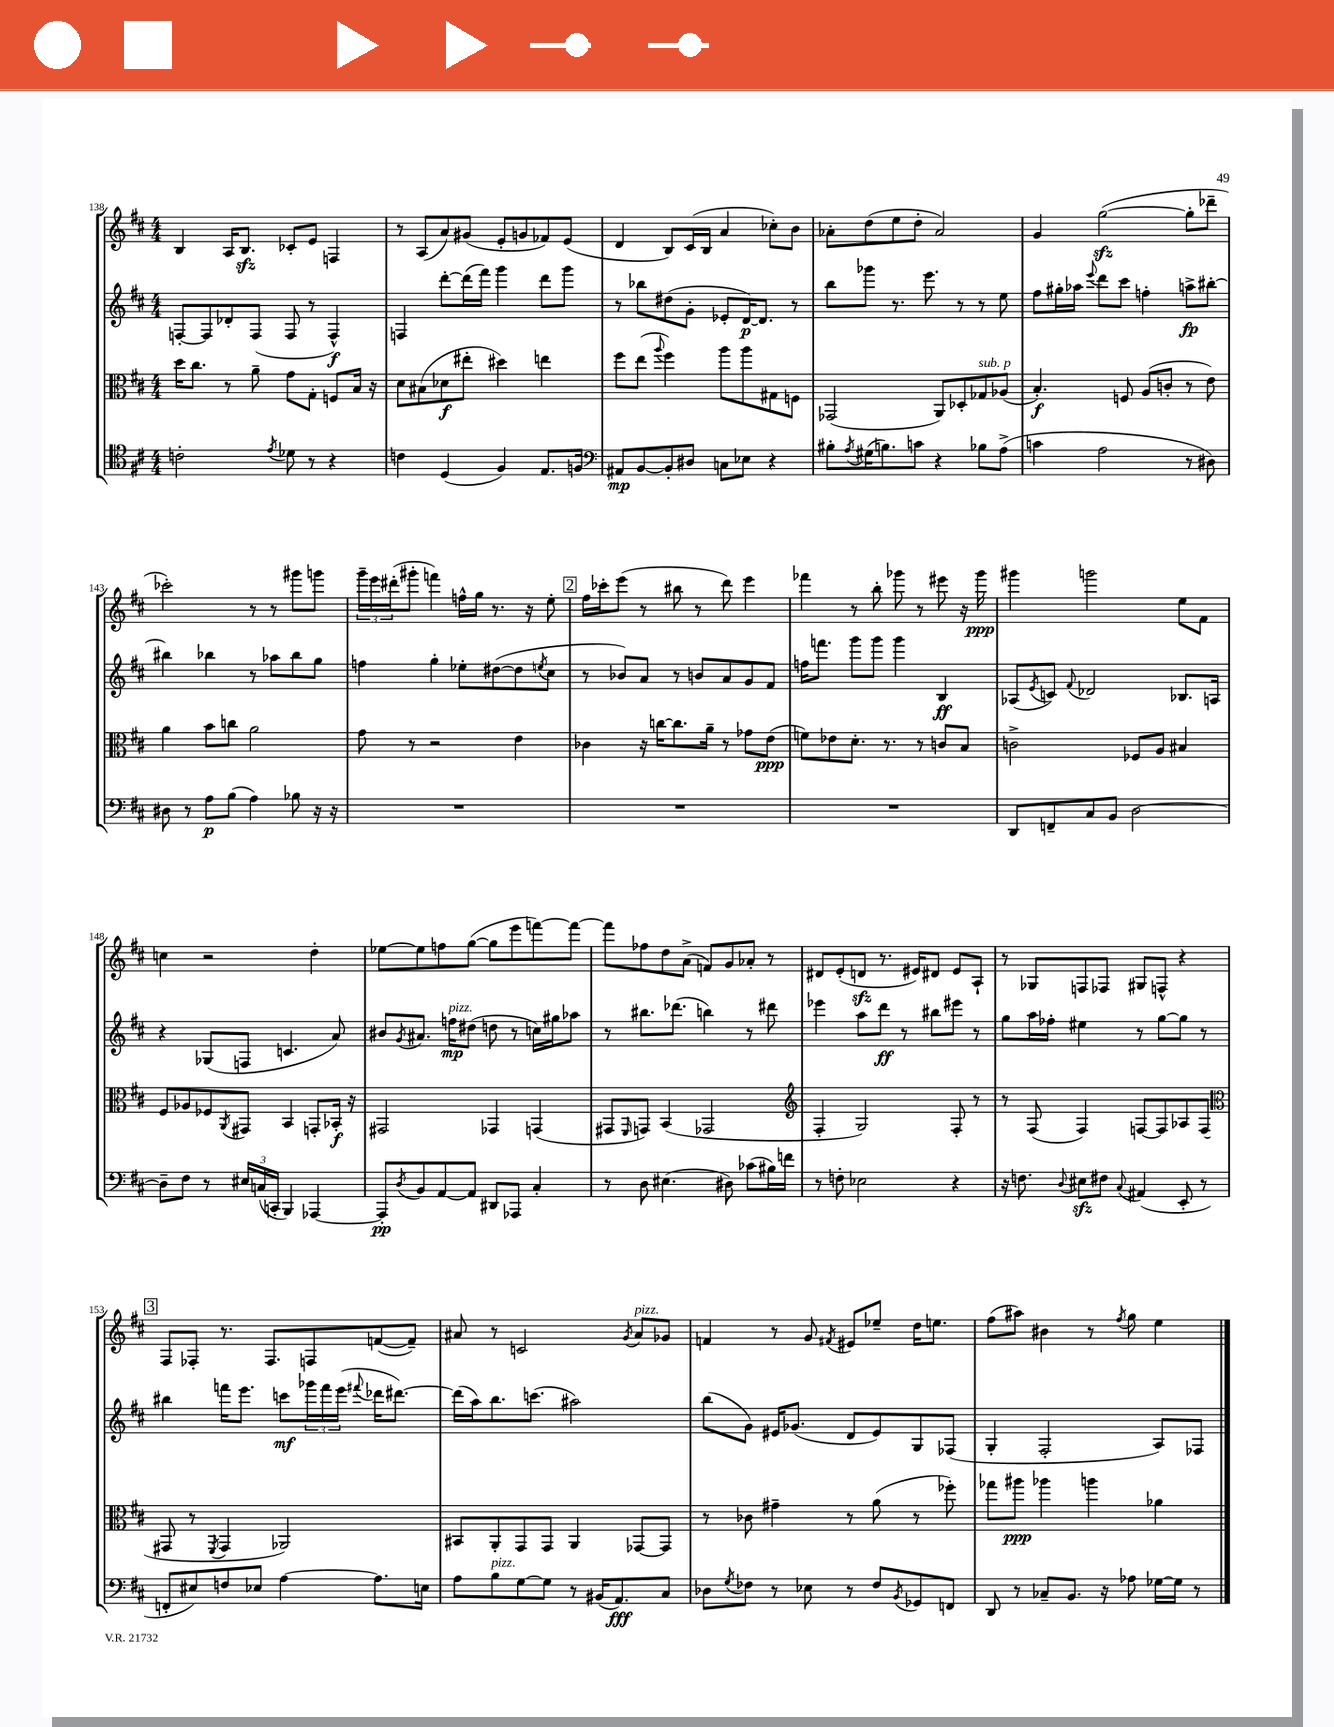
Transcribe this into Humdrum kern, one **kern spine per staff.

**kern	**kern	**kern	**kern
*staff4	*staff3	*staff2	*staff1
*clefC4	*clefC3	*clefG2	*clefG2
*k[f#c#]	*k[f#c#]	*k[f#c#]	*k[f#c#]
*M4/4	*M4/4	*M4/4	*M4/4
2c'	16dd	[8F'	4B
.	8.cc#	.	.
.	.	8F]	.
.	8r	8d-'	16A
.	.	.	8.B
.	8a~	(8F	.
8qe	.	.	.
8d-	8g	8F	8c-'
8r	8G'	8r	8e
4r	8F	4F^^)	4F
.	16B	.	.
.	16r	.	.
=	=	=	=
4c	8d	4F	8r
.	(8B#	.	(8A
(4D	8d-	[8ddd'	8a)
.	8ee#'	(16ddd]	(8g#
.	.	16fff#)	.
4F#)	4dd#)	4ggg	8e'
.	.	.	8g
8.E	4ee	8ddd	8f-)
.	.	8ggg	(8e
16F	.	.	.
=	=	=	=
*clefF4	*	*	*
8AA#	8ff#	8r	4d
[8BB	(8ee	8bb-	.
.	8qqaa	.	.
8BB']	4ff#)	(8dd#	8B)
8D#	.	8g'	(16c#
.	.	.	16B
8C	8aa	8e-'	4a
8E-	8aa	[16d)	.
.	.	8.d]	.
4r	8G#	.	8cc-')
.	8F	8r	8b
=	=	=	=
8B#'	(2GG-	8bb	8a-'
8qA	.	.	.
(16G#	.	8ggg-	(8dd
8.B)	.	.	.
.	.	8.r	8ee
8c	.	.	8dd'
.	.	8.eee	.
4r	8AA)	.	2a-)
.	8D-'	8r	.
8B-	8G-	8r	.
(8A^	(8A-	8ee	.
=	=	=	=
4c	4.B')	8ff#	4g
.	.	16gg#'	.
.	.	16aa-	.
.	.	8qqeee	.
2A	.	8ddd	([2gg
.	8F	8ccc#	.
.	(8A	4ff'	.
.	8c'	.	.
8r	8r	8aa^	8gg']
8D#)	8e)	[8bb#'	8ddd-~
=	=	=	=
8D#	4a	4bb#]	2ccc-')
8r	.	.	.
8A	8b	4bb-	.
(8B	8cc	.	.
4A)	2a	8r	8r
.	.	8aa-	8r
8B-	.	8bb-	8ggg#
16r	.	8gg	8ggg
16r	.	.	.
=	=	=	=
1r	8g	4ff	24ggg~
.	.	.	24eee
.	.	.	(24ddd#'
.	8r	.	8ggg#'
.	2r	4gg'	4fff)
.	.	8ee-'	16ff^^
.	.	.	16gg
.	.	([8dd#	8.r
.	4e	8dd#]	.
.	.	.	16r
.	.	8qee	.
.	.	8cc#	8ee'
=	=	=	=
1r	4c-	8r	16ff#
.	.	.	16ccc-'
.	.	8b-)	(8eee
.	16r	8a	8r
.	[16cc	.	.
.	8.cc]	8r	8bb#
.	.	8b	8r
.	16a~	.	.
.	8r	8a	8ddd)
.	8g-	8g	4eee
.	(8e	8f#	.
=	=	=	=
1r	8f)	16ff	4fff-
.	.	8.fff	.
.	8e-	.	.
.	8.d'	8ggg	8r
.	.	8ggg	8bb'
.	8.r	.	.
.	.	4ggg	8ggg-
.	8r	.	8r
.	8c	4B	8eee#
.	8B	.	16r
.	.	.	16ggg-
=	=	=	=
8DD	2c^	(8A-	4ggg#
.	.	8qe	.
8FF~	.	8c)	.
.	.	8qqf#	.
8C#	.	2d-	2ggg
8BB	.	.	.
[2D	8F-	.	.
.	8A	.	.
.	4B#	8.B-	8ee
.	.	.	8f#
.	.	16A	.
=	=	=	=
8D~]	8F#	4r	4cc
8F#	8A-	.	.
8r	8F-	(8G-	2r
.	8qAA	.	.
24E#	8GG#	8F	.
(24C	.	.	.
24CC'	.	.	.
4BBB)	4BB	4.c	.
[4AAA-	8GG'	.	4dd'
.	16BB-'	8a)	.
.	16r	.	.
=	=	=	=
8AAA-']	2GG#	8b#	[8ee-
8qD	.	8qg	.
8BB	.	8.a#	8ee-]
[8AA	.	.	8ff
.	.	16ff	.
8AA]	.	(8dd#	([8gg
8DD#	4GG-	8dd	8gg]
8AAA-	.	8r	8eee
4C#'	(4GG	16cc)	[8fff)
.	.	16gg#	.
.	.	8aa-	8fff_
=	=	=	=
8r	8GG#	8r	8fff]
.	16qqFF#	.	.
8D	8GG)	8.bb#	8ff-
(4.E#	(4BB	.	8dd
.	.	(8.ddd-	.
.	.	.	(8a^
.	2GG-	4bb)	8f)
8D#)	.	.	8g
(8c-	.	8r	8a-'
16B#)	.	8ddd#	8r
16f	.	.	.
=	=	=	=
*	*clefG2	*	*
8r	4F#'	4eee-	8d#
8F'	.	.	(8e'
2E-	2G)	8aa	8d
.	.	8ddd	8.r
.	.	8r	.
.	.	.	16e#)
.	.	8bb#	8d#
4r	8F#'	8eee#	8e#
.	8r	8r	8A`
=	=	=	=
16r	8r	8gg	8r
8.F	.	.	.
.	(8F#	16aa	8G-
.	.	16ff-'	.
8qqD	.	.	.
8E#	4F#)	4ee#	8F
8F#	.	.	8F-
8qqC#	.	.	.
(4AA#	[8F	8r	8G#
.	8F]	[8gg	8F^^
8EE'	8A-	8gg]	4r
8r	(8F	8r	.
=	=	=	=
*	*clefC3	*	*
8FF'	8GG#	4bb#	8F#
8E#)	8r	.	8F-'
.	8qFF#	.	.
8F	4GG#	16fff	8.r
.	.	8.eee	.
8E-	.	.	.
.	.	.	8.F-
[4A	2AA-)	8ccc	.
.	.	24ggg-	8F
.	.	24fff	.
.	.	(24eee	.
.	.	8qqfff#	.
8.A]	.	16ddd-	([8f
.	.	[8.ddd#)	.
.	.	.	8f~])
16E	.	.	.
=	=	=	=
8A	8BB#	(16ddd#]	8a#
.	.	16aa)	.
8B	8AA'	8.bb	8r
[8G	8GG	.	2c
.	.	(8.ccc	.
8G]	8GG	.	.
8r	4AA	2aa#)	.
(16BB#	.	.	.
8.AA)	.	.	.
.	.	.	8qg
.	[8GG-	.	8a#
8C#	8GG-]	.	8g-
=	=	=	=
8D-	8r	(8bb	4f
8qG	.	.	.
8F-	8c-	8g)	.
8r	4g#~	16e#	8r
.	.	(8.g-	.
8E-	.	.	8g
.	.	.	8qf#
8r	8r	8d	8e#
8F-	(8a	8e#)	8ee-~
8qBB	.	.	.
8GG-	8r	8G	16dd
.	.	.	8.ee
8FF	8ff-')	(8F-	.
=	=	=	=
8DD	8gg-	4G'	(8ff#
8r	8aa#	.	8aa#)
8C-~	4aa-	2F#'	4b#
8.BB	.	.	.
.	4aa	.	8r
16r	.	.	.
.	.	.	8qff#
8A-	.	.	8gg
[16G-	4a-	8A)	4ee
16G-]	.	.	.
8r	.	8F-	.
==	==	==	==
*-	*-	*-	*-
